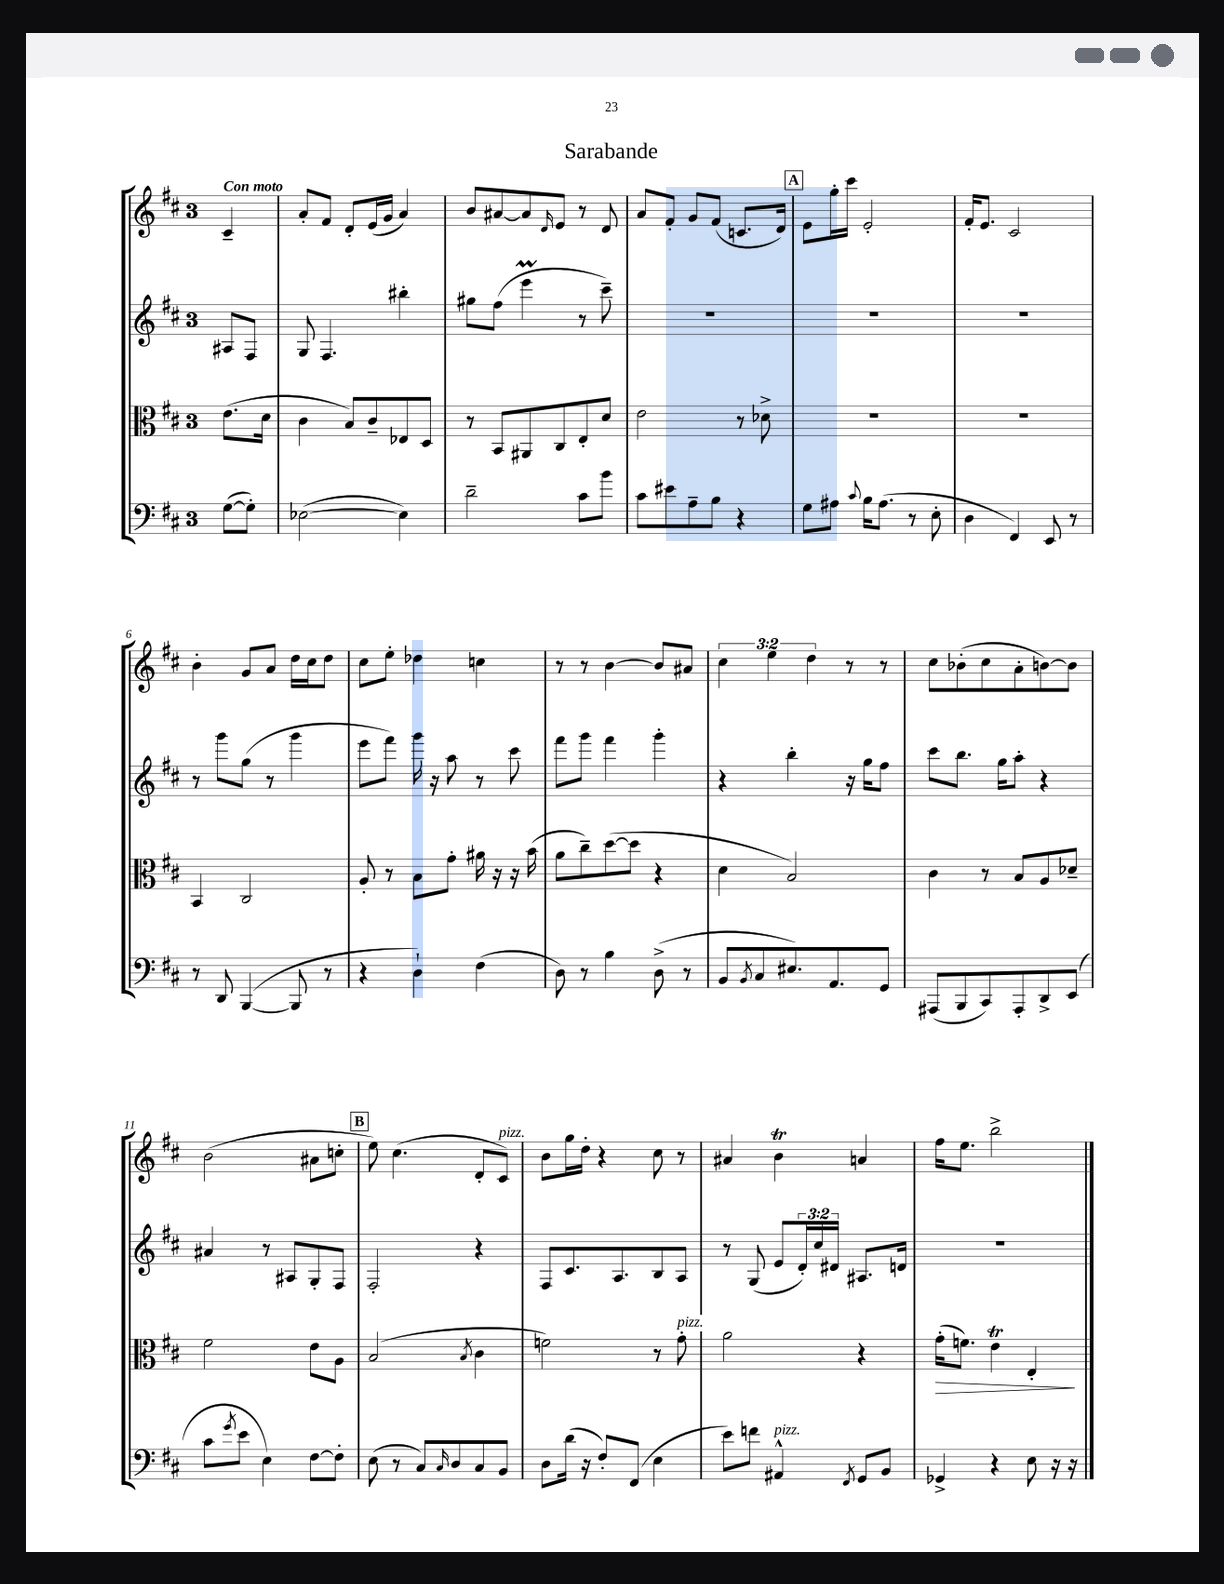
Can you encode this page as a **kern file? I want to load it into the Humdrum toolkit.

**kern	**kern	**kern	**kern
*staff4	*staff3	*staff2	*staff1
*clefF4	*clefC3	*clefG2	*clefG2
*k[f#c#]	*k[f#c#]	*k[f#c#]	*k[f#c#]
*M3/4	*M3/4	*M3/4	*M3/4
([8G	(8.e	8A#	4c#~
8G'])	.	8F#	.
.	16d	.	.
=	=	=	=
([2E-	4c#	8G	8a'
.	.	4.F#	8f#
.	8B)	.	8d'
.	8c#~	.	(16e
.	.	.	16g
4E-])	8E-	4bb#'	4a)
.	8D	.	.
=	=	=	=
2d~	8r	8gg#	8b
.	8BB	(8ff#	[8a#
.	8AA#	4eee	8a#]
.	.	.	16qqd
.	8C#	.	8e
8c#	8E'	8r	8r
8b	8d	8ccc#~)	8d
=	=	=	=
8c#	2e	2.r	8a
8e#	.	.	8f#'
8A~	.	.	8g
8B	.	.	(8f#
4r	8r	.	8.c
.	8d-^	.	.
.	.	.	16d)
=	=	=	=
8G	2.r	2.r	8e
8A#	.	.	16gg'
.	.	.	16ccc#
8qqc#	.	.	.
16B	.	.	2e'
(8.A#	.	.	.
8r	.	.	.
8E'	.	.	.
=	=	=	=
4D	2.r	2.r	16f#'
.	.	.	8.e
4FF#)	.	.	2c#
8EE	.	.	.
8r	.	.	.
=	=	=	=
8r	4BB	8r	4b'
8DD	.	8ggg	.
([4BBB	2C#	(8gg	8g
.	.	8r	8a
8BBB]	.	4ggg	16dd
.	.	.	16cc#
8r	.	.	8dd
=	=	=	=
4r	8A'	8eee	8cc#
.	8r	8fff#)	8ee'
4D`)	8B	16ggg	4dd-
.	.	16r	.
.	8g'	8aa	.
(4F#	16a#	8r	4cc
.	16r	.	.
.	16r	8ccc#	.
.	(16b	.	.
=	=	=	=
8D)	8a	8fff#	8r
8r	8cc#~)	8ggg	8r
4B	([8dd	4fff#	[4b
.	8dd]	.	.
(8D^	4r	4ggg'	8b]
8r	.	.	8a#
=	=	=	=
8BB	4d	4r	6cc#
8qBB	.	.	.
8C#	.	.	.
.	.	.	6ee
8.E#)	2B)	4bb'	.
.	.	.	6dd
8.AA	.	.	.
.	.	16r	8r
.	.	16gg	.
8GG	.	8ff#	8r
=	=	=	=
(8AAA#	4c#	8ccc#	8cc#
8BBB	.	8.bb	(8b-'
8CC#)	8r	.	8cc#
.	.	16gg	.
8AAA#'	8B	8aa'	8a'
8DD^	8A	4r	[8b)
(8EE	8d-~	.	8b]
=	=	=	=
8c#	2f#	4a#	(2b
8qg	.	.	.
8e	.	.	.
4E)	.	8r	.
.	.	8A#	.
[8F#	8e	8G'	8a#
8F#']	8A	8F#	8cc'
=	=	=	=
(8E	(2B	2F#'	8ee)
8r	.	.	(4.cc#
8C#)	.	.	.
16qqC#	.	.	.
8D	.	.	.
.	8qB	.	.
8C#	4c#	4r	8d'
8BB	.	.	8c#)
=	=	=	=
8D	2f)	8F#	8b
(16d	.	8.c#	16gg
16r	.	.	16dd'
8F#')	.	.	4r
.	.	8.A	.
(8FF#	.	.	.
4E	8r	8B	8cc#
.	8g'	8A	8r
=	=	=	=
8e)	2a	8r	4a#
8f	.	(8G	.
4AA#^^	.	8e	4b
.	.	24d')	.
.	.	24cc#	.
.	.	24d#	.
8qFF#	.	.	.
8GG	4r	8.A#	4a
8BB	.	.	.
.	.	16d	.
=	=	=	=
4GG-^	(16g'	2.r	16ff#
.	8.f)	.	8.ee
4r	4e	.	2bb^
8E	4E'	.	.
16r	.	.	.
16r	.	.	.
==	==	==	==
*-	*-	*-	*-
